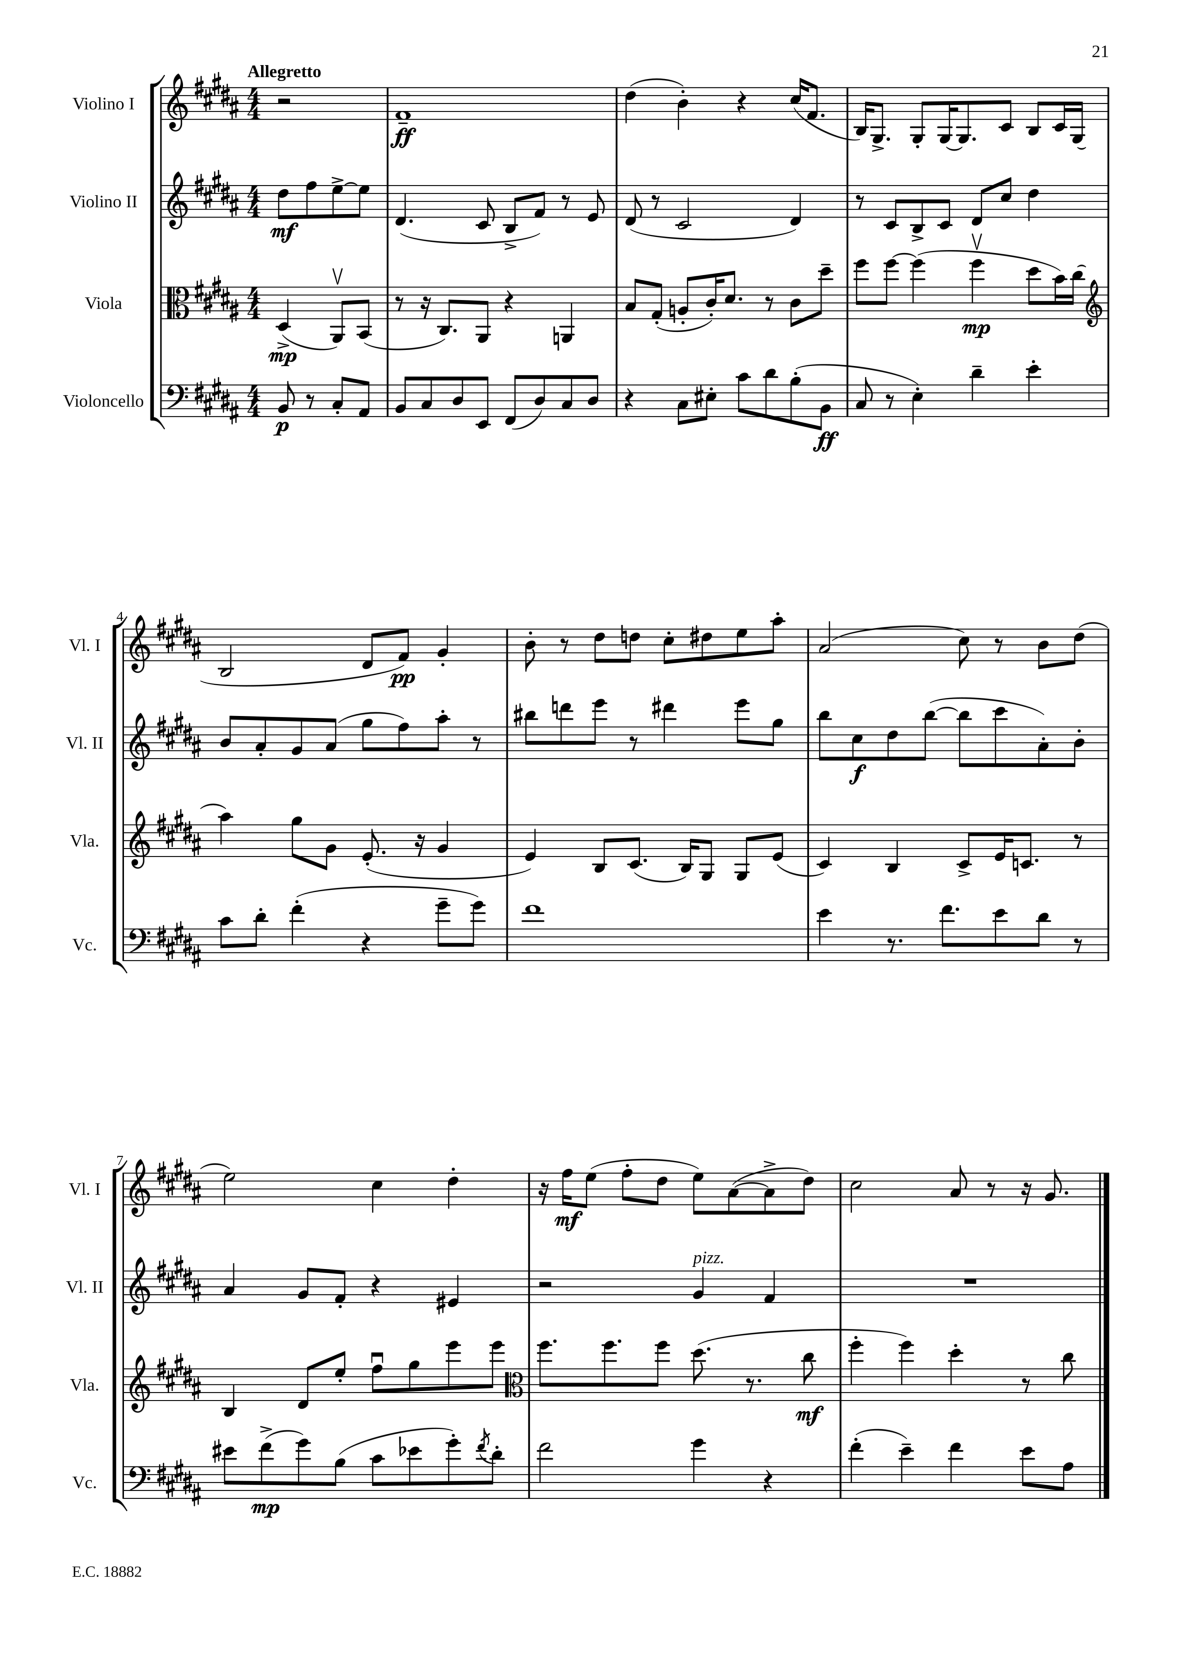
<<
\new StaffGroup <<
\new Staff = "s0" \with { instrumentName = "Violino I" shortInstrumentName = "Vl. I" } {
    \clef treble \key b \major \numericTimeSignature \time 4/4 \partial 2 \tempo "Allegretto"
    r2 |
    fis'1--\ff |
    dis''4( b'4-.) r4 cis''16( fis'8. |
    b16) gis8.-> gis8-. gis16~ gis8. cis'8 b8 cis'16 gis16( |
    b2 dis'8 fis'8\pp) gis'4-. |
    b'8-. r8 dis''8 d''8 cis''8-. dis''8 e''8 ais''8-. |
    ais'2( cis''8) r8 b'8 dis''8( |
    e''2) cis''4 dis''4-. |
    r16 fis''16\mf e''8( fis''8-. dis''8 e''8) ais'8~( ais'8-> dis''8) |
    cis''2 ais'8 r8 r16 gis'8. \bar "|." |
}
\new Staff = "s1" \with { instrumentName = "Violino II" shortInstrumentName = "Vl. II" } {
    \clef treble \key b \major \numericTimeSignature \time 4/4 \partial 2
    dis''8\mf fis''8 e''8~-> e''8 |
    dis'4.( cis'8 b8-> fis'8) r8 e'8 |
    dis'8( r8 cis'2 dis'4) |
    r8 cis'8 b8-> cis'8 dis'8 cis''8 dis''4 |
    b'8 ais'8-. gis'8 ais'8( gis''8 fis''8) ais''8-. r8 |
    bis''8 d'''8 e'''8 r8 dis'''4 e'''8 gis''8 |
    b''8 cis''8\f dis''8 b''8~( b''8 cis'''8 ais'8-.) b'8-. |
    ais'4 gis'8 fis'8-. r4 eis'4 |
    r2 gis'4^\markup { \italic "pizz." } fis'4 |
    R1 \bar "|." |
}
\new Staff = "s2" \with { instrumentName = "Viola" shortInstrumentName = "Vla." } {
    \clef alto \key b \major \numericTimeSignature \time 4/4 \partial 2
    dis4->\mp( ais,8\upbow) b,8( |
    r8 r16 cis8.) ais,8 r4 a,4 |
    b8 gis8-.( a8-. cis'16-.) dis'8. r8 cis'8 dis''8-- |
    fis''8 fis''8~ fis''4( fis''4\upbow\mp dis''8 b'16) cis''16( |
    \clef treble ais''4) gis''8 gis'8 e'8.-.( r16 gis'4 |
    e'4) b8 cis'8.( b16) gis8 gis8 e'8( |
    cis'4) b4 cis'8-> e'16 c'8. r8 |
    b4 dis'8 e''8-. fis''8\downbow gis''8 e'''8 e'''8 |
    \clef alto fis''8. fis''8. fis''8 dis''8.( r8. cis''8\mf |
    fis''4-. fis''4) dis''4-. r8 cis''8 \bar "|." |
}
\new Staff = "s3" \with { instrumentName = "Violoncello" shortInstrumentName = "Vc." } {
    \clef bass \key b \major \numericTimeSignature \time 4/4 \partial 2
    b,8\p r8 cis8-. ais,8 |
    b,8 cis8 dis8 e,8 fis,8( dis8) cis8 dis8 |
    r4 cis8 eis8-. cis'8 dis'8 b8-.( b,8\ff |
    cis8 r8 e4-.) dis'4-- e'4-. |
    cis'8 dis'8-. fis'4-.( r4 gis'8-- gis'8) |
    fis'1 |
    e'4 r8. fis'8. e'8 dis'8 r8 |
    eis'8 fis'8->\mp( gis'8) b8( cis'8 ees'8 gis'8-.) \acciaccatura { fis'8 } dis'8-. |
    fis'2 gis'4 r4 |
    fis'4-.( e'4--) fis'4 e'8 ais8 \bar "|." |
}
>>
>>
